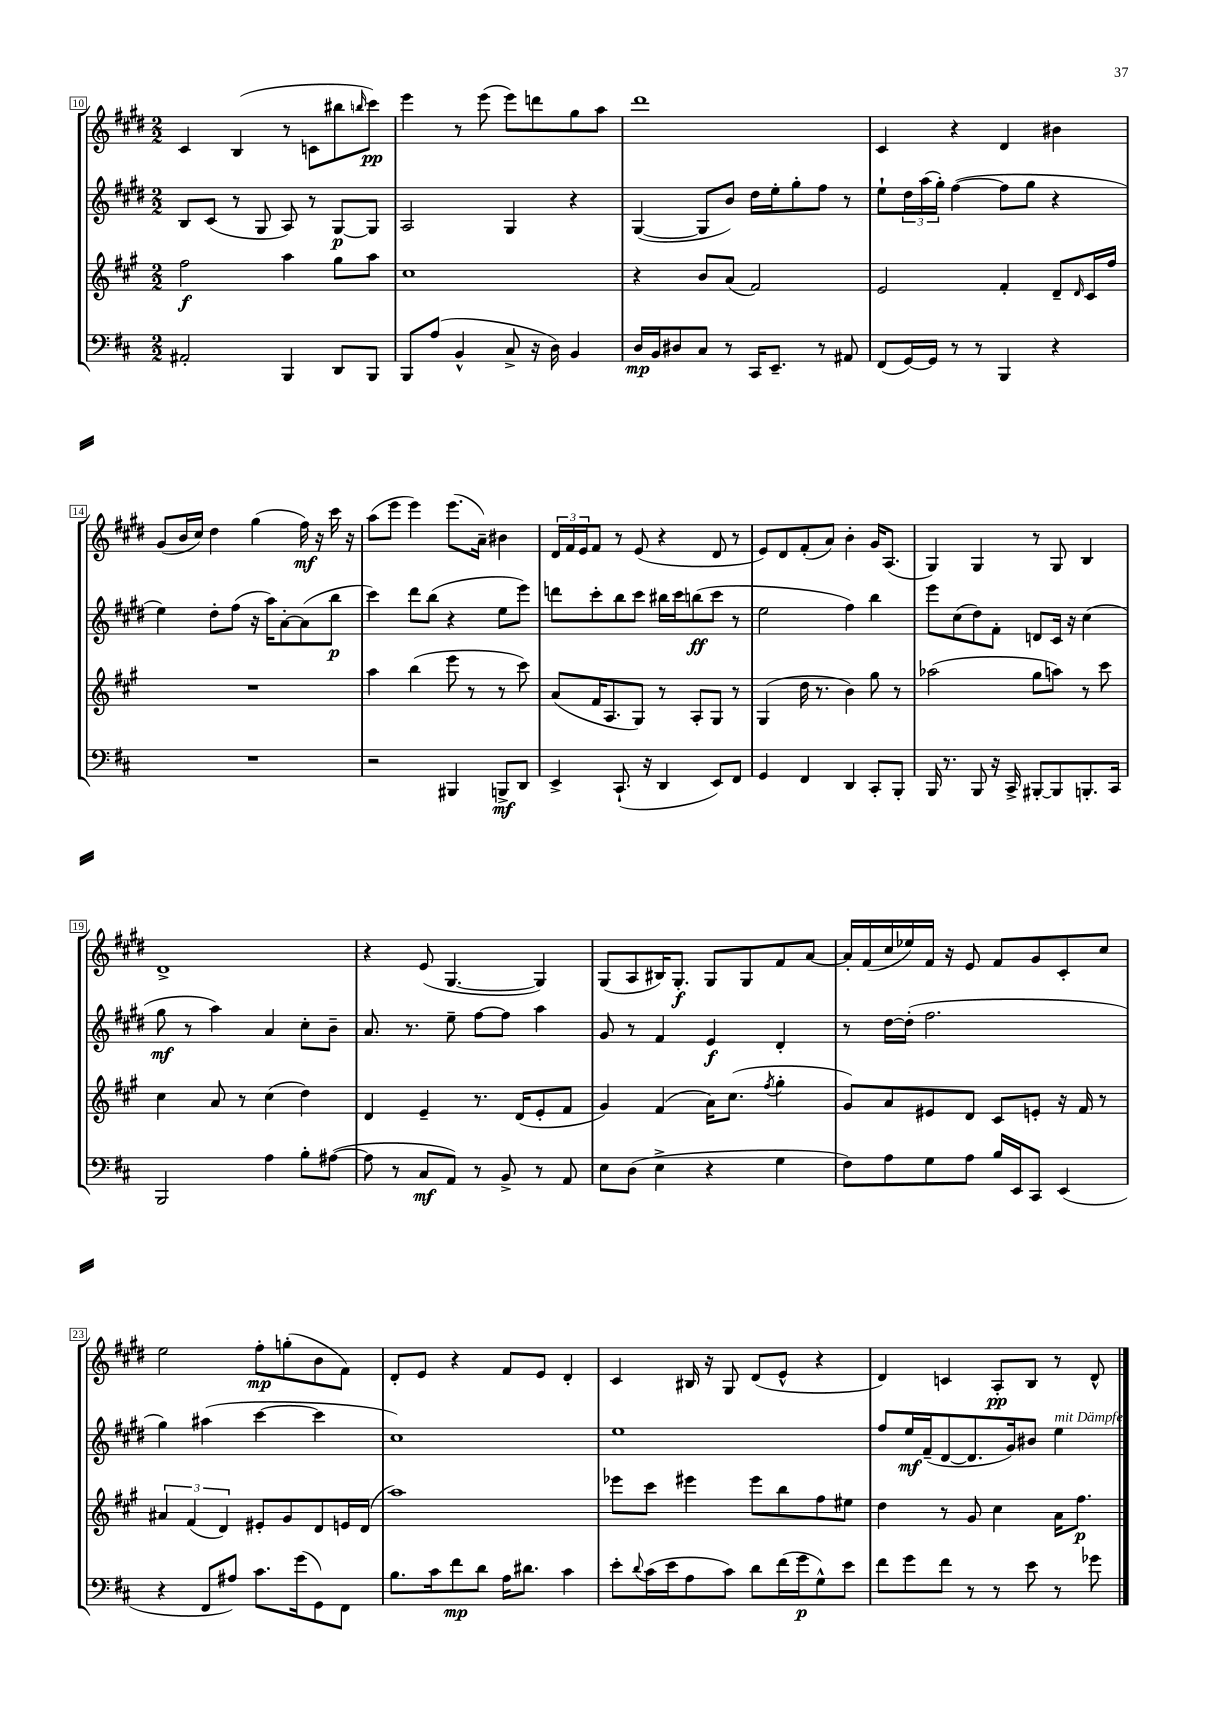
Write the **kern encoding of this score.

**kern	**kern	**kern	**kern
*staff4	*staff3	*staff2	*staff1
*clefF4	*clefG2	*clefG2	*clefG2
*k[f#c#]	*k[f#c#g#]	*k[f#c#g#d#]	*k[f#c#g#d#]
*M2/2	*M2/2	*M2/2	*M2/2
2AA#'	2ff#	8B	4c#
.	.	(8c#	.
.	.	8r	(4B
.	.	8G#	.
4BBB	4aa	8A)	8r
.	.	8r	8c
8DD	8gg#	[8G#	8bb#
.	.	.	16qqbb
8BBB	8aa	8G#]	8ccc#)
=	=	=	=
8BBB	1cc#	2A	4eee
(8A	.	.	.
4BB^^	.	.	8r
.	.	.	(8eee
8C#^	.	4G#	8eee)
16r	.	.	8ddd
16D)	.	.	.
4BB	.	4r	8gg#
.	.	.	8aa
=	=	=	=
16D	4r	([4G#	1ddd#
16BB	.	.	.
8D#	.	.	.
8C#	8b	8G#]	.
8r	(8a	8b)	.
16CC#	2f#)	16dd#	.
8.EE~	.	16ee'	.
.	.	8gg#'	.
8r	.	8ff#	.
8AA#	.	8r	.
=	=	=	=
(8FF#	2e	8ee`	4c#
[16GG)	.	24dd#	.
.	.	(24aa	.
16GG]	.	.	.
.	.	24gg#')	.
8r	.	([4ff#	4r
8r	.	.	.
4BBB	4f#'	8ff#]	4d#
.	.	8gg#	.
4r	8d~	4r	4b#
.	16qqd	.	.
.	16c#	.	.
.	16ff#	.	.
=	=	=	=
1r	1r	4ee)	(8g#
.	.	.	16b
.	.	.	16cc#)
.	.	8dd#'	4dd#
.	.	(8ff#	.
.	.	16r	(4gg#
.	.	16aa)	.
.	.	[8a'	.
.	.	(8a]	16ff#)
.	.	.	16r
.	.	8bb	16ccc#
.	.	.	16r
=	=	=	=
2r	4aa	4ccc#)	(8aa
.	.	.	8eee
.	(4bb	8ddd#	4eee)
.	.	(8bb	.
4BBB#	8eee	4r	(8.eee
.	8r	.	.
.	.	.	16a~)
8BBB^	8r	8ee	4b#
8DD	8ccc#)	8eee)	.
=	=	=	=
4EE^	(8a	8ddd	24d#
.	.	.	24f#
.	.	.	24e
.	16f#	8ccc#'	8f#
.	8.A	.	.
(8.CC#`	.	8bb	8r
.	8G#)	8ccc#	(8e
16r	.	.	.
4DD	8r	16bb#	4r
.	.	16ccc#	.
.	8A'	(8bb	.
8EE)	8G#	8ccc#	8d#
8FF#	8r	8r	8r
=	=	=	=
4GG	(4G#	2ee	8e)
.	.	.	8d#
4FF#	16dd	.	(8f#'
.	8.r	.	.
.	.	.	8a)
4DD	4b)	4ff#)	4b'
8CC#'	8gg#	4bb	16g#
.	.	.	(8.A
8BBB'	8r	.	.
=	=	=	=
16BBB	(2aa-	8eee	4G#)
8.r	.	.	.
.	.	(8cc#	.
8BBB	.	8dd#)	4G#
16r	.	8f#'	.
16CC#^	.	.	.
[8BBB#'	8gg#	8d	8r
8BBB#]	8aa)	16c#	8G#
.	.	16r	.
8.BBB'	8r	(4cc#	4B
.	8ccc#	.	.
16CC#	.	.	.
=	=	=	=
2BBB	4cc#	8gg#	1d#^
.	.	8r	.
.	8a	4aa)	.
.	8r	.	.
4A	(4cc#	4a	.
8B'	4dd)	8cc#'	.
([8A#	.	8b~	.
=	=	=	=
8A#]	4d	8.a	4r
8r	.	.	.
.	.	8.r	.
8C#	4e~	.	(8e
8AA)	.	8ee~	[4.G#
8r	8.r	[8ff#	.
8BB^	.	8ff#]	.
.	(16d	.	.
8r	8e'	4aa	4G#])
8AA	8f#	.	.
=	=	=	=
8E	4g#)	8g#	(8G#
(8D	.	8r	8A
4E^	(4f#	4f#	16B#)
.	.	.	8.G#'
4r	16a)	4e	8G#
.	(8.cc#	.	.
.	.	.	8G#
.	8qff#	.	.
4G	4gg#'	4d#'	8f#
.	.	.	[8a
=	=	=	=
8F#)	8g#)	8r	16a']
.	.	.	(16f#
8A	8a	[16dd#	16cc#
.	.	(16dd#']	16ee-)
8G	8e#	2.ff#	16f#
.	.	.	16r
8A	8d	.	8e
16B	8c#	.	8f#
16EE	.	.	.
8CC#	8e'	.	8g#
(4EE	16r	.	8c#'
.	16f#	.	.
.	8r	.	8cc#
=	=	=	=
4r	6a#	4gg#)	2ee
.	(6f#	.	.
8FF#	.	(4aa#	.
.	6d)	.	.
8A#)	.	.	.
8.c#	8e#'	[4ccc#	8ff#'
.	8g#	.	(8gg'
(16g	.	.	.
8GG)	8d	4ccc#]	8b
8FF#	16e	.	8f#)
.	(16d	.	.
=	=	=	=
8.B	1aa)	1cc#)	8d#'
.	.	.	8e
16c#	.	.	.
8f#	.	.	4r
8d	.	.	.
16A	.	.	8f#
8.d#	.	.	.
.	.	.	8e
4c#	.	.	4d#'
=	=	=	=
8e'	8eee-	1ee	4c#
8qqd	.	.	.
(16c#	8ccc#	.	.
16e	.	.	.
8A	4eee#	.	16B#
.	.	.	16r
8c#)	.	.	8G#
8d	8eee#	.	(8d#
(16f#	8bb	.	8e^^
16g	.	.	.
8G^^)	8ff#	.	4r
8e	8ee#	.	.
=	=	=	=
8f#	4dd	8ff#	4d#)
8g	.	16ee	.
.	.	(16f#~	.
8f#	8r	[8d#	4c
8r	8g#	8.d#]	.
8r	4cc#	.	8A'
.	.	16g#)	.
8e	.	8b#	8B
8r	16a	4ee	8r
.	8.ff#	.	.
8g-	.	.	8d#^^
==	==	==	==
*-	*-	*-	*-
